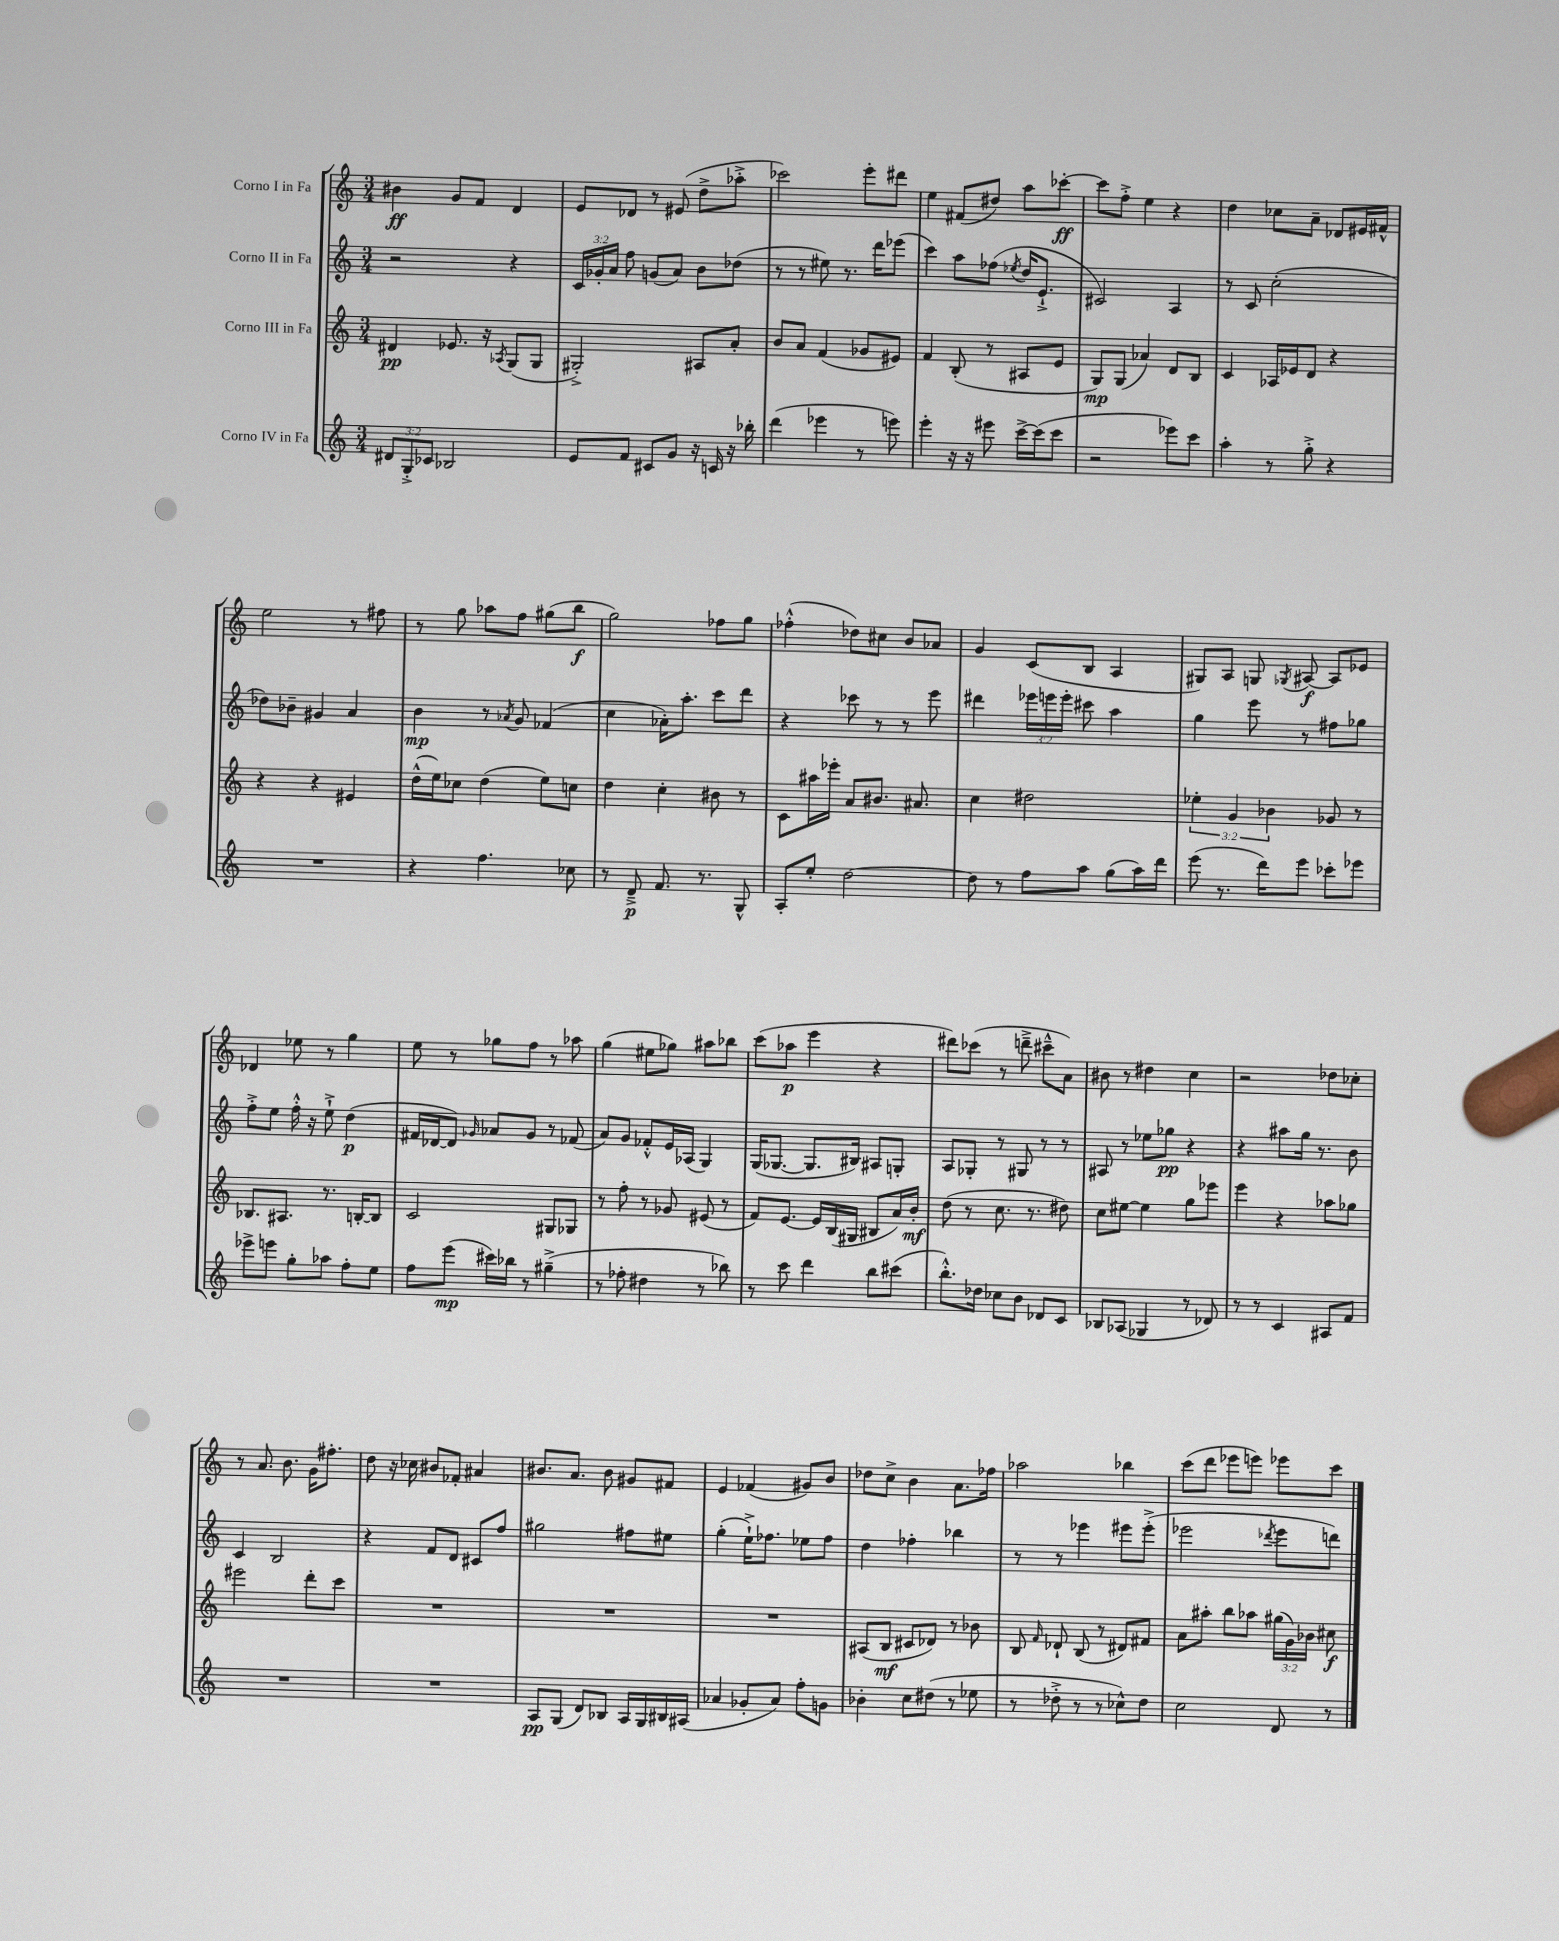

**kern	**kern	**kern	**kern
*staff4	*staff3	*staff2	*staff1
*clefG2	*clefG2	*clefG2	*clefG2
*k[]	*k[]	*k[]	*k[]
*M3/4	*M3/4	*M3/4	*M3/4
12d#/L	4d#/	2r	4b#\
12G'^/	.	.	.
12c-/J	.	.	.
2B-/	8.e-/	.	8g/L
.	.	.	8f/J
.	16r	.	.
.	8qA-/	.	.
.	(8G/L	4r	4d/
.	8G/J	.	.
=	=	=	=
8e/L	2G#'^/)	24c/LL	8e/L
.	.	24g-'/	.
.	.	24a/JJ	.
8f/J	.	8ff\	8d-/J
8c#/L	.	(8g/L	8r
8g/J	.	8a/J)	(8e#/
16r	8A#/L	8b\L	8dd^\L
16c/	.	.	.
16r	8a'/J	(8dd-\J	8aa-'^\J
16bb-'\	.	.	.
=	=	=	=
(4ddd\	8b/L	8r	2ccc-\)
.	8a/J	8r	.
4eee-\	(4f/	8ee#\)	.
.	.	8.r	.
8r	8g-/L	.	8eee'\L
.	.	16ddd\LK	.
8eee\)	8e#/J)	(8eee-\J	8ddd#\J
=	=	=	=
4eee'\	4f/	4ccc\)	4ee\
16r	(8B'/	8aa\L	(8f#/L
16r	.	.	.
8eee#\	8r	(8ff-\J	8dd#/J)
.	.	8qee-/	.
[16ccc^\LL	8A#/L	16dd/LK	8aa\L
(16ccc\]J	.	8.e`^/J	.
8ccc\J	8e/J	.	[8ccc-'\J
=	=	=	=
2r	8G/L)	2c#/)	8ccc-\]L
.	(8G/J	.	8ff'^\J
.	4a-/)	.	4ee\
8eee-\L)	8d/L	4A/	4r
8ccc\J	8B/J	.	.
=	=	=	=
4aa'\	4c/	8r	4dd\
.	.	8c/	.
8r	16A-/LL	(2cc'\	8cc-\L
.	16e-/J	.	.
8gg'^\	8d/J	.	8a~\J
4r	4r	.	8d-/L
.	.	.	16e#/L
.	.	.	16f#^^/JJ
=	=	=	=
2.r	4r	8dd-\L)	2ee\
.	.	8b-~\J	.
.	4r	4g#/	.
.	4e#/	4a/	8r
.	.	.	8ff#\
=	=	=	=
4r	(16dd^^\LL	4b\	8r
.	16ee\J)	.	.
.	8cc-\J	.	8gg\
4.ff\	(4dd\	8r	8aa-\L
.	.	8qa-/	.
.	.	8g/	8ff\J
.	8ee\L)	(4f-/	(8gg#\L
8cc-\	8cc\J	.	8bb\J
=	=	=	=
8r	4dd\	4cc\	2gg\)
8d~^/	.	.	.
8.f/	4cc'\	16a-'\LK)	.
.	.	8.aa'\J	.
8.r	.	.	.
.	8b#\	8ccc\L	8ff-\L
8G^^/	8r	8ddd\J	8gg\J
=	=	=	=
8A'/L	8c\L	4r	(4ff-'^^\
8ee'/J	16aa#\L	.	.
.	16eee-'\JJ	.	.
[2dd\	8a/L	8ccc-\	8dd-\L)
.	8.b#/J	8r	8cc#\J
.	.	8r	8b/L
.	8.a#/	.	.
.	.	8eee\	8a-/J
=	=	=	=
8dd\]	4cc\	4ddd#\	4g/
8r	.	.	.
8ff\L	2dd#\	24eee-\LL	(8c/L
.	.	24eee\	.
.	.	24eee'\JJ	.
8aa\J	.	8ccc#\	8B/J
(8gg\L	.	4aa\	4A/
16aa\L)	.	.	.
16ddd\JJ	.	.	.
=	=	=	=
(8eee\	6ee-'\	4gg\	8G#/L)
8.r	.	.	8A/J
.	6g/	.	.
.	.	8eee\	8G/
16ddd\LK)	.	.	.
.	6b-\	.	.
.	.	.	8qG-/
8eee\J	.	8r	[8A#/
8ccc-'\L	8g-/	8ff#\L	8A#/]L
8eee-\J	8r	8gg-\J	8e-/J
=	=	=	=
8eee-^\L	8.B-/L	8ff'^\L	4d-/
8eee\J	.	8ee\J	.
.	8.A#/J	.	.
8gg'\L	.	16ff'^^\	8ee-\
.	.	16r	.
8aa-\J	8.r	8ee`^\	8r
8ff'\L	.	(4dd\	4gg\
.	[16B'/LK	.	.
8ee\J	8B/]J	.	.
=	=	=	=
8ff\L	2c/	16f#/LL	8ee\
.	.	[16d-/J	.
(8eee\J	.	8d-/]J)	8r
.	.	16qqg-/	.
16ccc#\LL)	.	8a-/L	8gg-\L
16bb-\JJ	.	.	.
8r	.	8g-/J	8ff\J
(4gg#~^\	8G#/L	8r	8r
.	8G-/J	(8f-/	8aa-\
=	=	=	=
8r	8r	8a/L)	(4gg\
8ff-'\	8ff'\	8g/J	.
4dd#\	8r	8f-'^^/L	8ee#\L
.	8g-/	16e/L	8gg-\J)
.	.	(16A-/JJ	.
8r	(8e#/	4G/)	8aa#\L
8bb-\)	8r	.	8bb-\J
=	=	=	=
8r	8f/L)	(16G/LK	(8ccc\L
.	.	[8.G-/J	.
8ccc\	[8.e/J	.	8aa-\J
4ddd\	.	8.G-/]L	4eee\
.	16e/]LL	.	.
.	(16B/	.	.
.	16G#/JJ	16B#/Jk)	.
8bb\L	8B#/L	8A#/L	4r
(8ccc#\J	16a/L)	8G'/J	.
.	16b'/JJ	.	.
=	=	=	=
8.bb'^^\L)	(8dd\	8A/L	8ddd#\L)
.	8r	8G-'/J	(8ccc-\J
16dd-\Jk	.	.	.
8cc-\L	8.cc\	8r	8r
8b\J	.	8G#/	8ddd~^\
.	8.r	.	.
8d-/L	.	8r	8ccc#~^^\L
8c/J	8dd#\)	8r	8a\J)
=	=	=	=
8B-/L	8cc\L	8A#/	8b#\
(8A-/J	[8ee#\J	8r	8r
4G-/	4ee#\]	8ee-\L	4dd#\
.	.	8gg-\J	.
8r	8gg\L	4r	4cc\
8d-/)	8eee-\J	.	.
=	=	=	=
8r	4eee\	4r	2r
8r	.	.	.
4c/	4r	8aa#\L	.
.	.	16gg\Jk	.
.	.	8.r	.
8A#/L	8aa-\L	.	8dd-\L
8f/J	8gg-\J	8b\	8cc-'\J
=	=	=	=
2.r	2eee#\	4c/	8r
.	.	.	8.a/
.	.	2B/	.
.	.	.	8.b\
.	8ddd'\L	.	16g\LK
.	.	.	8.ff#'\J
.	8ccc\J	.	.
=	=	=	=
2.r	2.r	4r	8dd\
.	.	.	16r
.	.	.	16cc-\
.	.	8f/L	8b#/L
.	.	8d/J	8f-'/J
.	.	8c#/L	4a#/
.	.	8ff/J	.
=	=	=	=
8A/L	2.r	2gg#\	8.b#/L
(8G/J	.	.	.
.	.	.	8.a/J
8d/L)	.	.	.
8B-/J	.	.	8b#\
16A/LL	.	8ff#\L	8g#/L
16G/	.	.	.
16B#/	.	8ee#\J	8f#/J
(16A#/JJ	.	.	.
=	=	=	=
4a-/	2.r	(4gg'\	4e/
8g-'/L	.	16ee`^\LK)	(4f-/
.	.	8.ff-\J	.
8a-/J)	.	.	.
8ff'\L	.	8ee-\L	8g#/L)
8g\J	.	8ff-\J	8b/J
=	=	=	=
4b-'\	(8A#/L	4dd\	8dd-\L
.	8B/J	.	8cc^\J
8cc\L	8c#/L	4ff-'\	4b\
(8dd#\J	8d-/J)	.	.
8r	8r	4bb-\	8.a\L
8ee-\	8b-\	.	.
.	.	.	16ff-\Jk
=	=	=	=
8r	8B/	8r	2aa-\
.	16qqf/	.	.
8dd-'^\	8d-`/	8r	.
8r	(8B/	4eee-\	.
8r	8r	.	.
8cc-^^\L)	8d#/L)	8eee#\L	4bb-\
8dd-\J	8f#/J	(8eee#'^\J	.
=	=	=	=
2cc\	8a\L	2eee-\	(8ccc\L
.	8aa#'\J	.	8ddd\J
.	8bb\L	.	8eee-\L
.	8aa-\J	.	8eee\J)
.	.	8qddd-/	.
8d/	(24gg#\LL	8eee-\L	8eee-\L
.	24g\)	.	.
.	24b-\JJ	.	.
8r	8cc#\	8ddd\J)	8ccc\J
==	==	==	==
*-	*-	*-	*-
